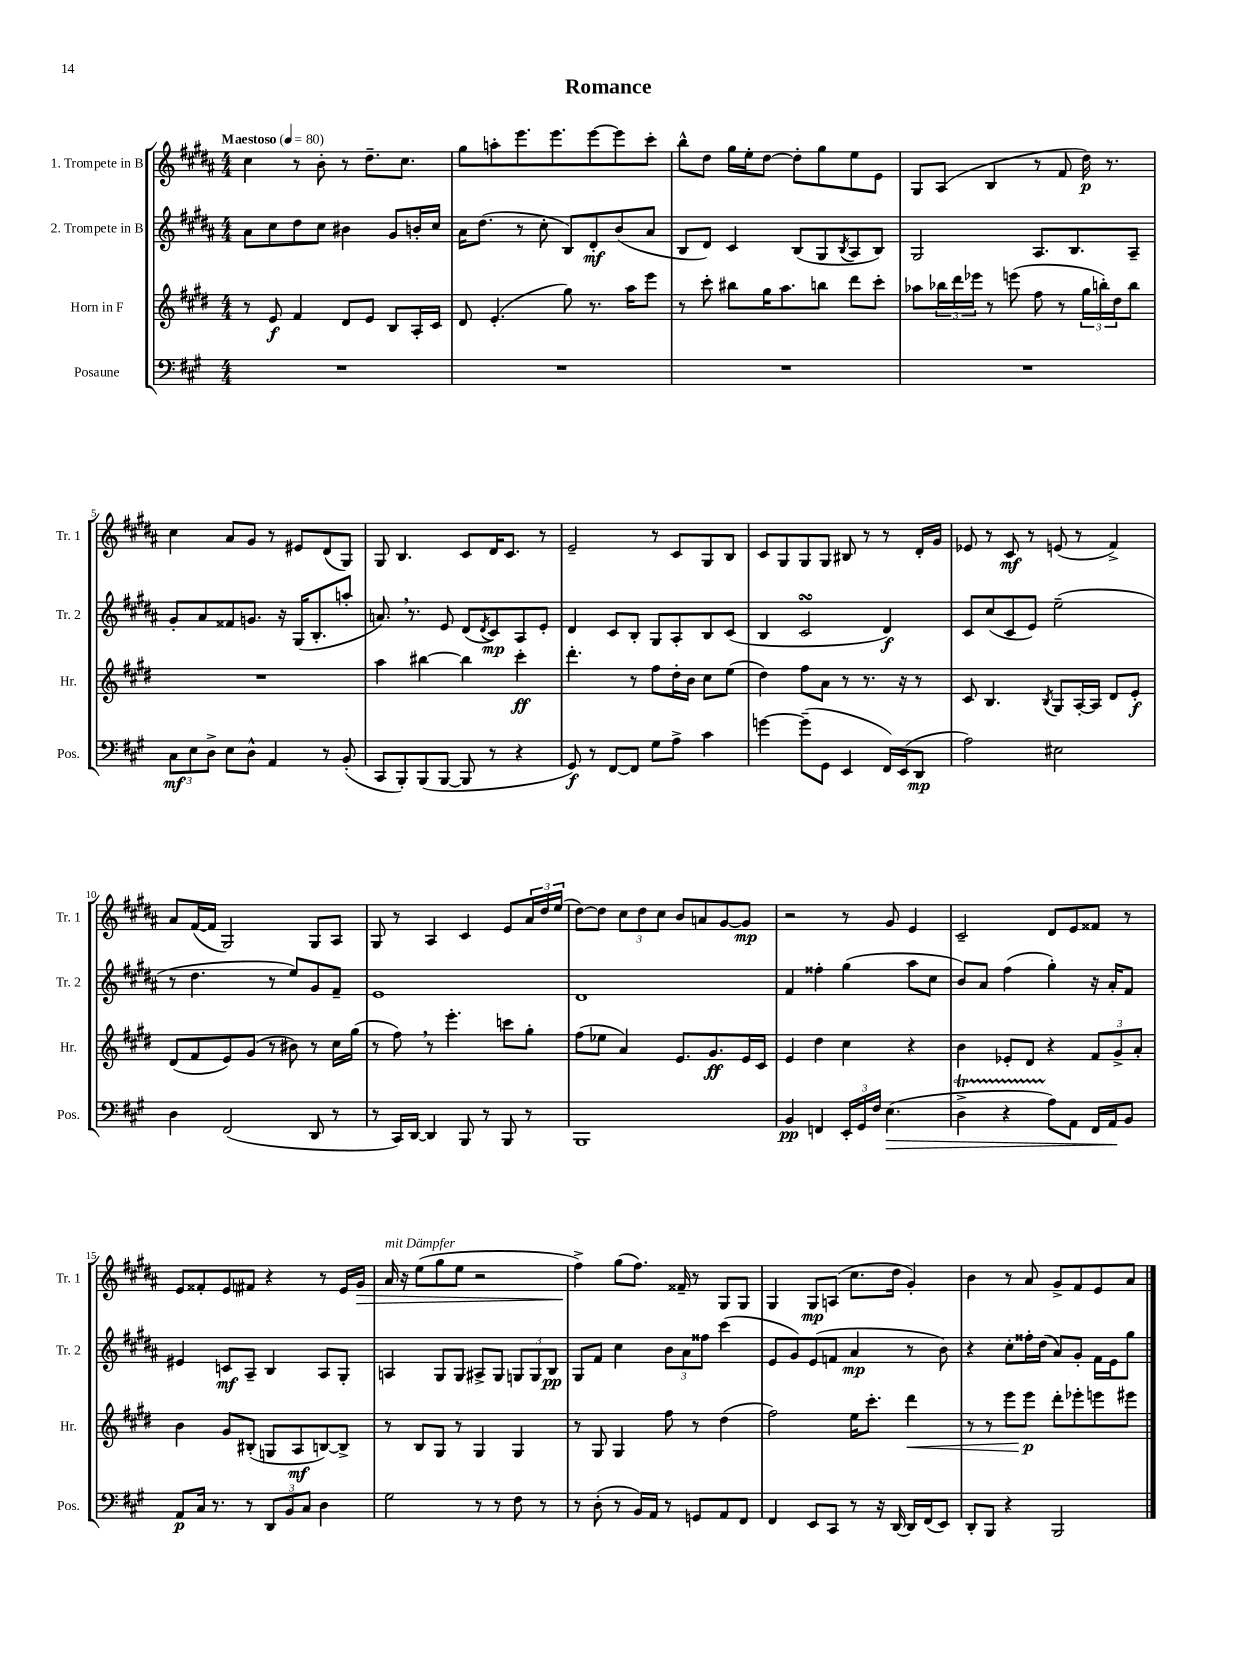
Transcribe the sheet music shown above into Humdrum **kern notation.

**kern	**kern	**kern	**kern
*staff4	*staff3	*staff2	*staff1
*clefF4	*clefG2	*clefG2	*clefG2
*k[f#c#g#]	*k[f#c#g#d#]	*k[f#c#g#d#a#]	*k[f#c#g#d#a#]
*M4/4	*M4/4	*M4/4	*M4/4
*MM80	*MM80	*MM80	*MM80
1r	8r	8a#	4cc#
.	8e	8cc#	.
.	4f#	8dd#	8r
.	.	8cc#	8b'
.	8d#	4b#	8r
.	8e	.	8.dd#~
.	8B	8g#	.
.	.	.	8.cc#
.	16A'	16b'	.
.	16c#	16cc#	.
=	=	=	=
1r	8d#	16a#	8gg#
.	.	(8.dd#	.
.	(4.e'	.	8aa'
.	.	8r	8.eee
.	.	8cc#'	.
.	.	.	8.eee
.	8gg#)	8B)	.
.	8.r	8d#'	[8eee
.	.	(8b	8eee]
.	16aa	.	.
.	8eee	8a#	8ccc#'
=	=	=	=
1r	8r	8B	8bb^^
.	8ccc#'	8d#)	8dd#
.	8bb#	4c#	16gg#
.	.	.	16ee'
.	16gg#	.	[8dd#
.	8.aa	.	.
.	.	(8B	8dd#']
.	8bb	8G#	8gg#
.	.	8qB	.
.	8ddd#	8A#	8ee
.	8ccc#'	8B)	8e
=	=	=	=
1r	8aa-	2G#	8G#
.	24bb-	.	(8A#
.	24ddd#	.	.
.	24eee-	.	.
.	8r	.	4B
.	(8eee	.	.
.	8ff#	8.A#	8r
.	8r	.	8f#
.	.	8.B	.
.	24gg#	.	16dd#)
.	24bb')	.	.
.	.	.	8.r
.	24dd#	.	.
.	8bb	8A#~	.
=	=	=	=
12C#	1r	8g#'	4cc#
12E	.	.	.
.	.	8a#	.
12D^	.	.	.
8E	.	8f##	8a#
8D^^	.	8.g	8g#
4AA	.	.	8r
.	.	16r	.
.	.	(16G#	8e#
.	.	8.B'	.
8r	.	.	(8d#
(8BB'	.	8aa'	8G#)
=	=	=	=
8CC#	4aa	8.a)	8G#
8BBB')	.	.	4.B
.	.	8.r	.
(8BBB	[4bb#	.	.
[8BBB	.	8e	.
8BBB]	4bb#]	(8d#	8c#
.	.	8qd#	.
8r	.	8c#)	16d#
.	.	.	8.c#
4r	4ccc#'	8A#	.
.	.	8e'	8r
=	=	=	=
8GG#)	4.ddd#'	4d#	2e~
8r	.	.	.
[8FF#	.	8c#	.
8FF#]	8r	8B'	.
8G#	8ff#	8G#	8r
8A^	16dd#'	8A#'	8c#
.	16b	.	.
4c#	8cc#	8B	8G#
.	(8ee	(8c#	8B
=	=	=	=
[4g	4dd#)	4B	8c#
.	.	.	8G#
(8g~]	8ff#	2c#	8G#
8GG#	8a	.	8G#
4EE	8r	.	8B#
.	8.r	.	8r
16FF#)	.	4d#)	8r
(16EE	16r	.	.
8DD	8r	.	16d#'
.	.	.	16g#
=	=	=	=
2A)	8c#	8c#	8e-
.	4.B	(8cc#	8r
.	.	8c#	8c#
.	.	8e)	8r
.	8qB	.	.
2E#	8G#	(2ee~	(8e
.	[16A'	.	8r
.	16A]	.	.
.	8d#	.	4f#^)
.	8e'	.	.
=	=	=	=
4D	(8d#	8r	8a#
.	8f#	4.dd#	([16f#
.	.	.	16f#]
(2FF#	8e)	.	2G#)
.	(8g#	.	.
.	8r	8r	.
.	8b#)	8ee)	.
8DD	8r	8g#	8G#
8r	16cc#	8f#~	8A#
.	(16gg#	.	.
=	=	=	=
8r	8r	1e	8G#
16CC#)	8ff#)	.	8r
[16DD	.	.	.
4DD]	8r	.	4A#
.	4.eee'	.	.
8BBB	.	.	4c#
8r	.	.	.
8BBB	8ccc	.	8e
8r	8gg#'	.	24a#
.	.	.	24dd#
.	.	.	(24ee
=	=	=	=
1BBB	(8ff#	1d#	[8dd#)
.	8ee-	.	8dd#]
.	4a)	.	12cc#
.	.	.	12dd#
.	.	.	12cc#
.	8.e	.	8b
.	.	.	8a
.	8.g#	.	.
.	.	.	[8g#
.	16e	.	8g#]
.	16c#	.	.
=	=	=	=
4BB	4e	4f#	2r
4FF	4dd#	4ff##'	.
24EE'	4cc#	(4gg#	8r
24GG#	.	.	.
24F#	.	.	.
(4.E	.	.	8g#
.	4r	8aa#	4e
.	.	8cc#	.
=	=	=	=
4D^	4b	8b)	2c#~
.	.	8a#	.
4r	8e-'	(4ff#	.
.	8d#	.	.
8A)	4r	4gg#')	8d#
8AA	.	.	8e
16FF#	12f#	16r	8f##
16AA	.	16a#'	.
.	12g#^	.	.
8BB	.	8f#	8r
.	12a'	.	.
=	=	=	=
8AA	4b	4e#	8e
16C#	.	.	8f##'
8.r	.	.	.
.	8g#	8c	8e
8r	(8B#'	8A#~	8f#
12DD	8G	4B	4r
12BB	.	.	.
.	8A	.	.
12C#	.	.	.
4D	[8B)	8A#	8r
.	8B^]	8G#'	16e
.	.	.	16g#
=	=	=	=
2G#	8r	4A	16a#
.	.	.	16r
.	8B	.	(8ee
.	8G#	8G#	8gg#
.	8r	8G#	8ee
8r	4G#	8A#^	2r
8r	.	8G#	.
8F#	4G#	12G	.
.	.	12G	.
8r	.	.	.
.	.	12B	.
=	=	=	=
8r	8r	8G#	4ff#^)
(8D'	8G#	8f#	.
8r	4G#	4cc#	(8gg#
16BB)	.	.	8.ff#)
16AA	.	.	.
8r	8ff#	12b	.
.	.	.	16f##~
.	.	12a#	.
8GG	8r	.	8r
.	.	12ff##	.
8AA	(4dd#	(4ccc#	8G#
8FF#	.	.	8G#
=	=	=	=
4FF#	2ff#)	8e	4G#
.	.	8g#)	.
8EE	.	(8e	8G#
8CC#	.	8f	(8A
8r	16ee	4a#	8.cc#
.	8.ccc#'	.	.
16r	.	.	.
[16DD	.	.	16dd#
16DD]	4ddd#	8r	4g#')
(16FF#	.	.	.
8EE)	.	8b)	.
=	=	=	=
8DD'	8r	4r	4b
8BBB	8r	.	.
4r	8eee	8cc#'	8r
.	8eee	16ff##'	8a#
.	.	(16dd#	.
2BBB	8ddd#'	8a#)	8g#^
.	8eee-'	8g#'	8f#
.	8eee	16f#	8e
.	.	16e	.
.	8eee#	8gg#	8a#
==	==	==	==
*-	*-	*-	*-
